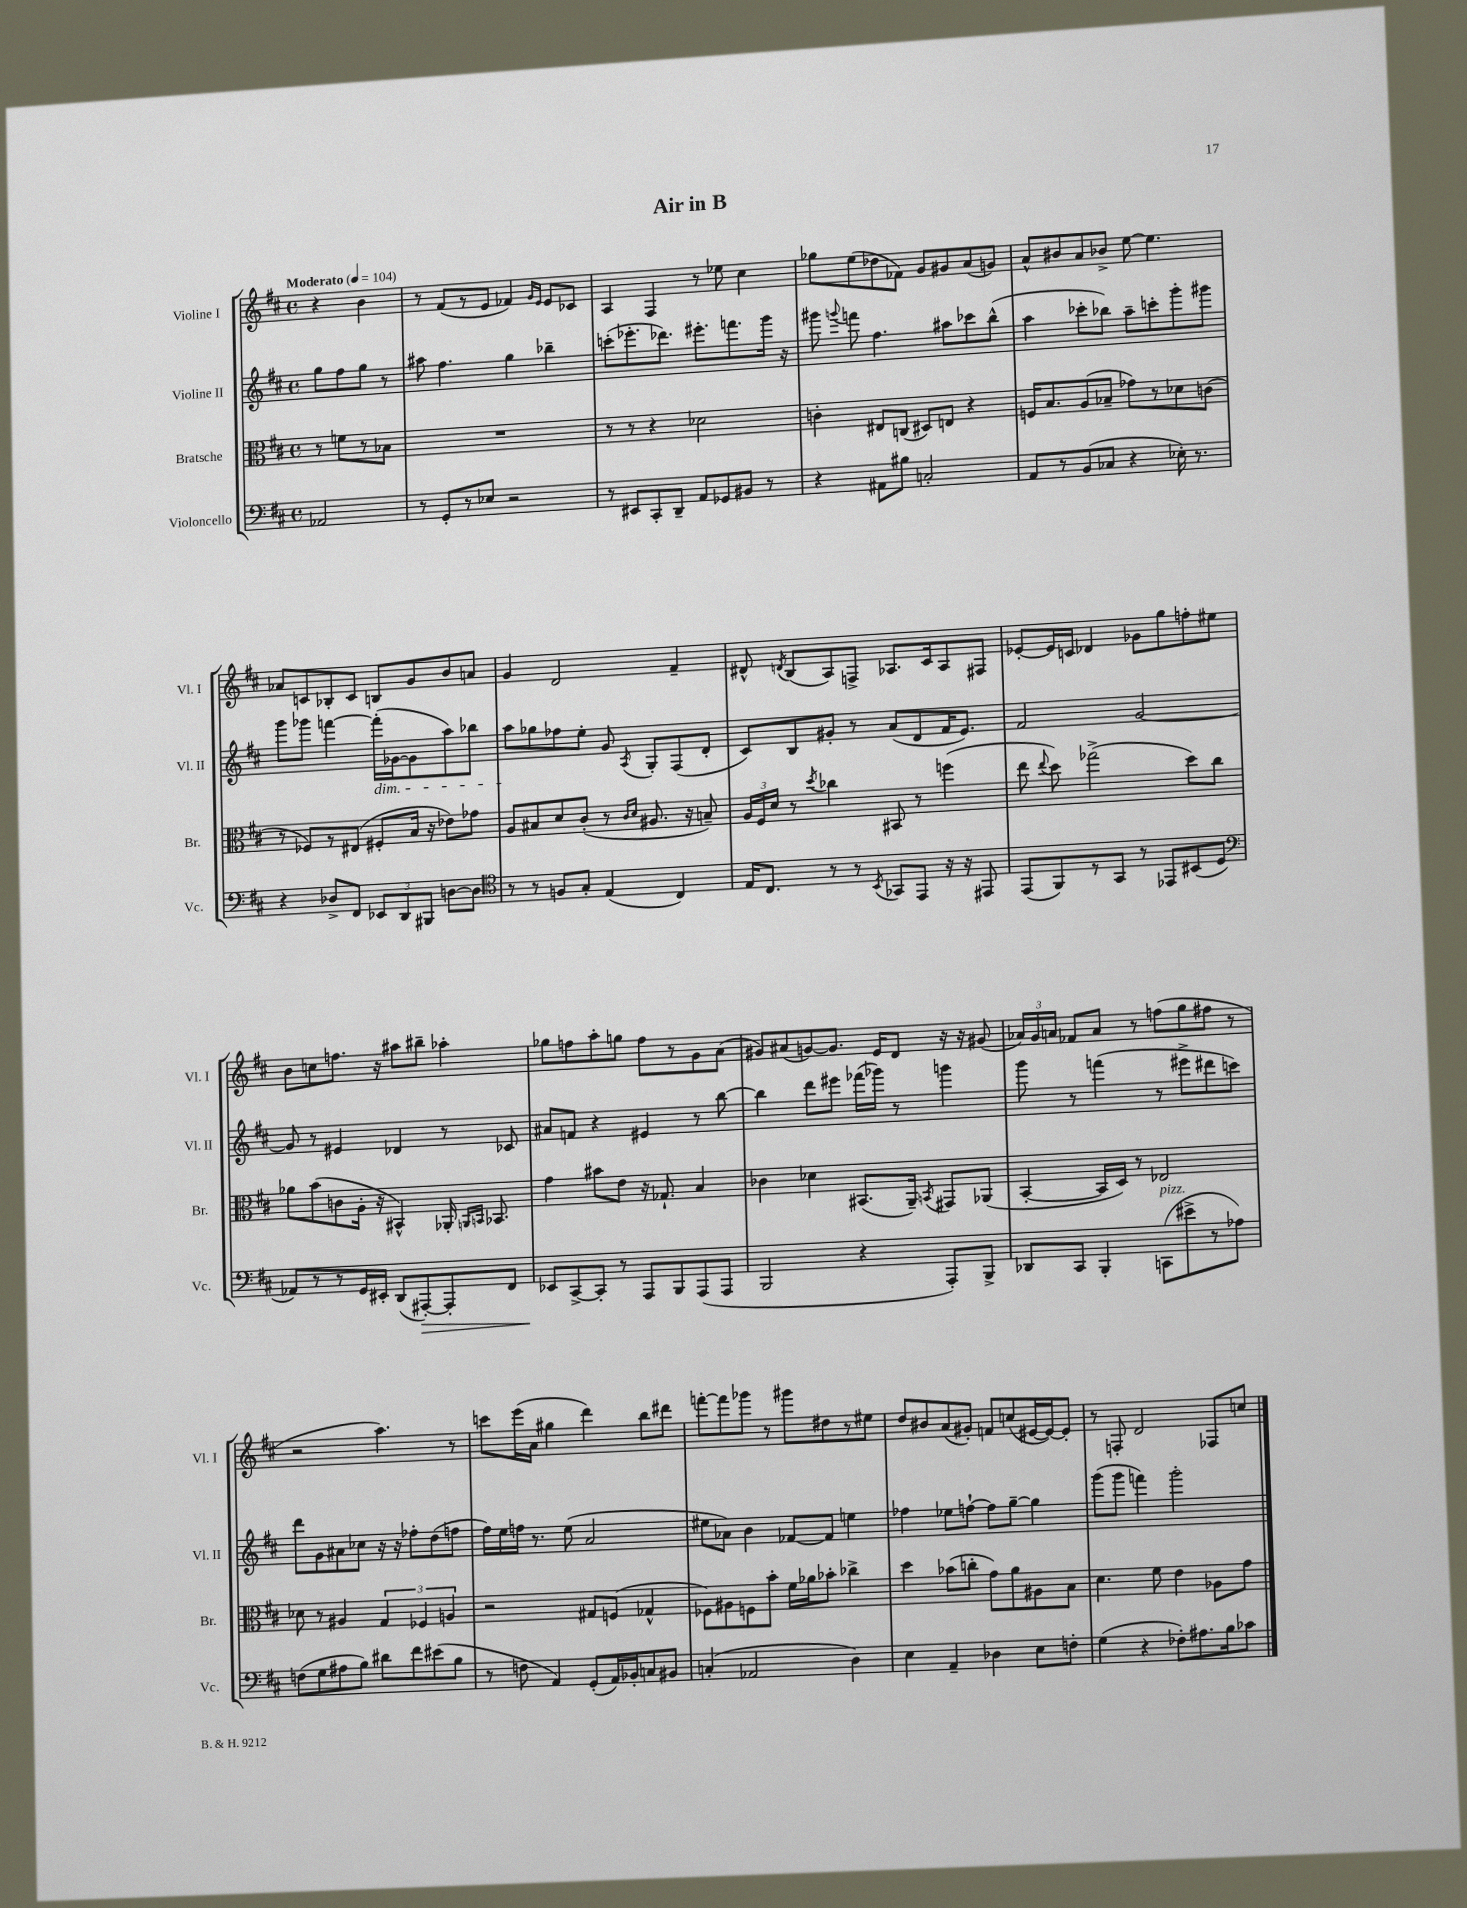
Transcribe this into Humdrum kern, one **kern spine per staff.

**kern	**dynam	**kern	**kern	**kern
*part4	*part4	*part3	*part2	*part1
*staff4	*staff4	*staff3	*staff2	*staff1
*I"Violoncello	*	*I"Bratsche	*I"Violine II	*I"Violine I
*I'Vc.	*	*I'Br.	*I'Vl. II	*I'Vl. I
*clefF4	*	*clefC3	*clefG2	*clefG2
*k[f#c#]	*	*k[f#c#]	*k[f#c#]	*k[f#c#]
*M4/4	*	*M4/4	*M4/4	*M4/4
*met(c)	*	*met(c)	*met(c)	*met(c)
*MM104	*	*MM104	*MM104	*MM104
=	=	=	=	=
!	!	!	!	!LO:TX:a:B:t=Moderato
2AA-X/	.	8r	8gg\L	4r
.	.	8fn\L	8ff#\	.
.	.	8r	8gg\J	4b\
.	.	8B-X\J	8r	.
=1	=1	=1	=1	=1
8r	.	1r	8aa#X\	8r
8GG'/L	.	.	4.ff#\	(8f#/L
8r	.	.	.	8r
8E-X/J	.	.	.	8e/J
2r	.	.	4gg\	4f-X/)
.	.	.	.	16qqg/LL
.	.	.	.	16qqe/JJ
.	.	.	4bb-X~\	8e/L
.	.	.	.	8c-X/J
=2	=2	=2	=2	=2
8r	.	8r	(8cccn'\L	4A/
8EE#X/L	.	8r	8.eee-X'\	.
8CC#'/	.	4r	.	4F#/
.	.	.	8.ddd-X\J)	.
8DD~/J	.	.	.	.
8AA/L	.	2d-X\	8.eee#X'\L	8r
8GG-X/	.	.	.	8ee-X\
.	.	.	8.fffn\	.
8BB#X/J	.	.	.	4cc#\
8r	.	.	16ggg\Jk	.
.	.	.	16r	.
=3	=3	=3	=3	=3
4r	.	4cn'\	8ggg#X\	8gg-X\L
.	.	.	8qqgggn/	.
.	.	.	8fffn\	(8ee\
8AA#X\L	.	8E#X/L	4.ff#\	8dd-X\
8B#X\J	.	(8Cn/J	.	8f-X\J)
2Cn'/	.	8D#X/L)	.	8g/L
.	.	8En/J	8aa#X\L	8g#X/
.	.	4r	8ccc-X\	(8a/
.	.	.	(8bb^^\J	8gn/J)
=4	=4	=4	=4	=4
8AA/L	.	16Fn/KL	4aa\	8a^^/L
.	.	8.B/	.	.
8r	.	.	.	8b#X/
(8BB/	.	(8A/	8ccc-X'\L	8a/
8C-X/J	.	8B-X~/J	8bb-X\J)	8b-X^/J
4r	.	8g-X\L)	8aa~\L	[8ee\
.	.	8r	8cccn'\	4.ee\]
16E-X'\)	.	8d-X\	8ggg'\	.
8.r	.	.	.	.
.	.	(8cn\J	8ggg#X\J	.
!!LO:LB:g=z
=5	=5	=5	=5	=5
4r	.	8r	8ggg\L	8a-X/L
.	.	8F-X/L)	8ggg-X\J	8cn/
8D-X^/L	.	8r	[4fffn\	8B-X'/
8FF#/J	.	(8E#X/J	.	8c/J
!	!	!	!LO:TX:b:i:t=dim.	!
12EE-X/L	.	8F#X'/L	(16fff'\LL]	8Bn/L
.	.	.	[16g-X\J	.
12DD/	.	.	.	.
.	.	16B/Jk	8g-\]	8g/
12BBB#X/J	.	.	.	.
.	.	16r	.	.
[8Dn\L	.	8e-X\L)	8aa\)	8b/
8D\J]	.	8g-X\J	8bb-X\J	8an/J
=6	=6	=6	=6	=6
*clefC4	*	*	*	*
8r	.	8A/L	8aa\L	4g/
8r	.	8B#X/	8gg-X\	.
8Fn/L	.	8d/	8ff-X\	2d/
8G'/J	.	(8c#'/J	8ee'\J	.
(4E/	.	8r	8g/	.
.	.	16qqc#/LL	.	.
.	.	16qqd/JJ	8qA/	.
.	.	8.A#X/	8G'/L	.
4C#/)	.	.	(8F#/	4f#~/
.	.	16r	.	.
.	.	8Bn~/)	8d'/J	.
=7	=7	=7	=7	=7
16E/KL	.	24A/LL	8c#/L)	8d#X^^/
.	.	24F#/	.	.
8.C#/J	.	.	.	.
.	.	24d/JJ	.	.
.	.	.	.	8qdn/
.	.	8r	8B/	(8B/L
.	.	8qdd/	.	.
8r	.	4cc-X\	8g#X'/J	8A/)
8r	.	.	8r	8Fn^/J
8qBB/	.	.	.	.
8GG-X/L	.	8BB#X/	(8a/L	8.A-X/L
8EE/J	.	8r	8d/	.
.	.	.	.	16c#/k
16r	.	(4ffn\	16f#/K	8A-/
16r	.	.	8.e/J)	.
8EE#X/	.	.	.	8F#X/J
=8	=8	=8	=8	=8
(8EE/L	.	8ee\	2f#/	[8e-X'/L
.	.	8qqee/	.	.
8FF#/)	.	8dd\)	.	16e-/L]
.	.	.	.	16cn/JJ
8r	.	(2gg-X^\	.	4d-X/
8GG/J	.	.	.	.
8r	.	.	[2g/	8g-X\L
8EE-X/L	.	.	.	8gg\
(8BB#X/	.	8dd\L)	.	8ffn'\
8D/J	.	8cc#\J	.	8ee#X\J
!!LO:LB:g=z
=9	=9	=9	=9	=9
*clefF4	*	*	*	*
8AA-X/L)	.	8a-X\L	8g/]	8b\L
8r	.	(8b\	8r	8ccn\
8r	.	8cn\	4e#X/	8.ffn\J
16GG/L	.	16A'\Jk	.	.
16EE#X'/JJ	.	16r	.	16r
(8DD/L	.	4BB#X^^/)	4d-X/	8aa#X\L
!	!LO:HP:b	!	!	!
[8AAA#X'/)	>	.	.	8bb#X~\J
8AAA#'/]	.	16AA-X'/	8r	4aa-X'\
.	.	16qqAAn/LL	.	.
.	.	16qqBBn/JJ	.	.
.	.	8.BB-X/	.	.
8FF#/J	.	.	8c-X/	.
=10	=10	=10	=10	=10
8EE-X/L	.	4g\	8a#X/L	8gg-X\L
[8CC#^/	]	.	8fn/J	8ffn\
8CC#'/J]	.	8b#X\L	4r	8aa'\
8r	.	8e\J	.	8ggn\J
8AAA/L	.	16r	4e#X/	8ff\L
.	.	8.G-X`/	.	.
8BBB/	.	.	.	8r
(8AAA/	.	4B/	8r	8g\
8AAA/J	.	.	[8bb\	(8a\J
=11	=11	=11	=11	=11
2BBB/	.	4c-X\	4bb\]	8g#X/L)
.	.	.	.	(8a#X/
.	.	4d-X\	8ddd\L	[8gn/)
.	.	.	8eee#X\J	8.g/J]
4r	.	(8.BB#X/L	(16fff-X\LL	.
.	.	.	16ggg-X\JJ)	16e/KL
.	.	.	8r	8d/J
.	.	16AA~/Jk)	.	.
.	.	8qBBn/	.	.
8AAA'/L)	.	8GG#X/L	4gggn\	16r
.	.	.	.	16r
8BBB^/J	.	(8AA-X/J	.	(8g#X/
=12	=12	=12	=12	=12
8DD-X/L	.	[4BB'/	8ggg\	24a-X/LL)
.	.	.	.	24g/
.	.	.	.	24an/JJ
8CC#/J	.	.	8r	8f-X/L
4BBB'/	.	16BB/LL]	(4fffn\	8a/J
.	.	16D/JJ)	.	.
.	.	8r	.	8r
!LO:TX:a:i:t=pizz.	!	!	!	!
(8CCn\L	.	2E-X/	8r	(8ffn\L
8e#X^\	.	.	8eee#X^\L	8gg\
8r	.	.	8ddd#X\	8ff#X\J
8A-X\J)	.	.	8cccn\J)	8r
!!LO:LB:g=z
=13	=13	=13	=13	=13
(8Fn\L	.	8d-X\	8ddd\L	2r
8G\	.	8r	8g\	.
8A#X\	.	4A#X/	8a#X\	.
8B\J)	.	.	8cc-X\J	.
8d#X\L	.	6G/	16r	4.aa\)
.	.	.	16r	.
8f#\	.	.	8ff-X'\L	.
.	.	6F-X/	.	.
(8e#X\	.	.	(8dd\	.
.	.	6An/	.	.
8B\J	.	.	8ffn\J	8r
=14	=14	=14	=14	=14
8r	.	2r	16ff#\LL)	8cccn\L
.	.	.	16ee\	.
8Fn\	.	.	16ffn\JJ	(16eee\L
.	.	.	8.r	16a\JJ
4AA/)	.	.	.	4gg#X\
.	.	.	(8ee\	.
(8GG'/L	.	8G#X/L	2a/	4ddd\)
16AA/L)	.	(8Fn/J	.	.
16BB-X'/J	.	.	.	.
8Cn/	.	4G-X^^/	.	8bb\L
8BB#X/J	.	.	.	8ddd#X\J
=15	=15	=15	=15	=15
(4Cn'/	.	8F-X\L)	8ee#X\L	[8fffn'\L
.	.	8A#X\	8a-X\J)	8fff\]
2AA-X/	.	8Fn\	4b\	8ggg-X\J
.	.	8b'\J	.	8r
.	.	16f#\LL	[8f-X/L	8ggg#X\L
.	.	16a-X\J	.	.
.	.	8b-X'\J	8f-/J]	8dd#X\
4D\)	.	4cc-X^\	4een\	8r
.	.	.	.	8ee#X\J
=16	=16	=16	=16	=16
4E\	.	4dd\	4ff-X\	8dd/L
.	.	.	.	8b#X/
4AA~/	.	(8b-X\L	8ee-X\L	(8a/
.	.	8ccn'\J	[8ffn`\J	8g#X'/J)
4D-X\	.	8g\L)	8ff\L]	8fn/L
.	.	8a\	[8gg~\J	(8ccn/
8E\L	.	8A#X\	4gg\]	[16e#X/L
.	.	.	.	16e#/J_)
8Fn'\J	.	8B\J	.	8e#'/J]
=17	=17	=17	=17	=17
(4G\	.	4.d\	(8ggg\L	8r
.	.	.	8ggg\J	8Fn'/
4r	.	.	4fffn\)	2d/
.	.	8f#\	.	.
8F-X'\L)	.	4e\	2ggg'\	.
8.A#X\	.	.	.	.
.	.	8A-X\L	.	8F-X/L
16B\k	.	.	.	.
8c-X\J	.	8g\J	.	8ccn/J
==	==	==	==	==
*-	*-	*-	*-	*-
